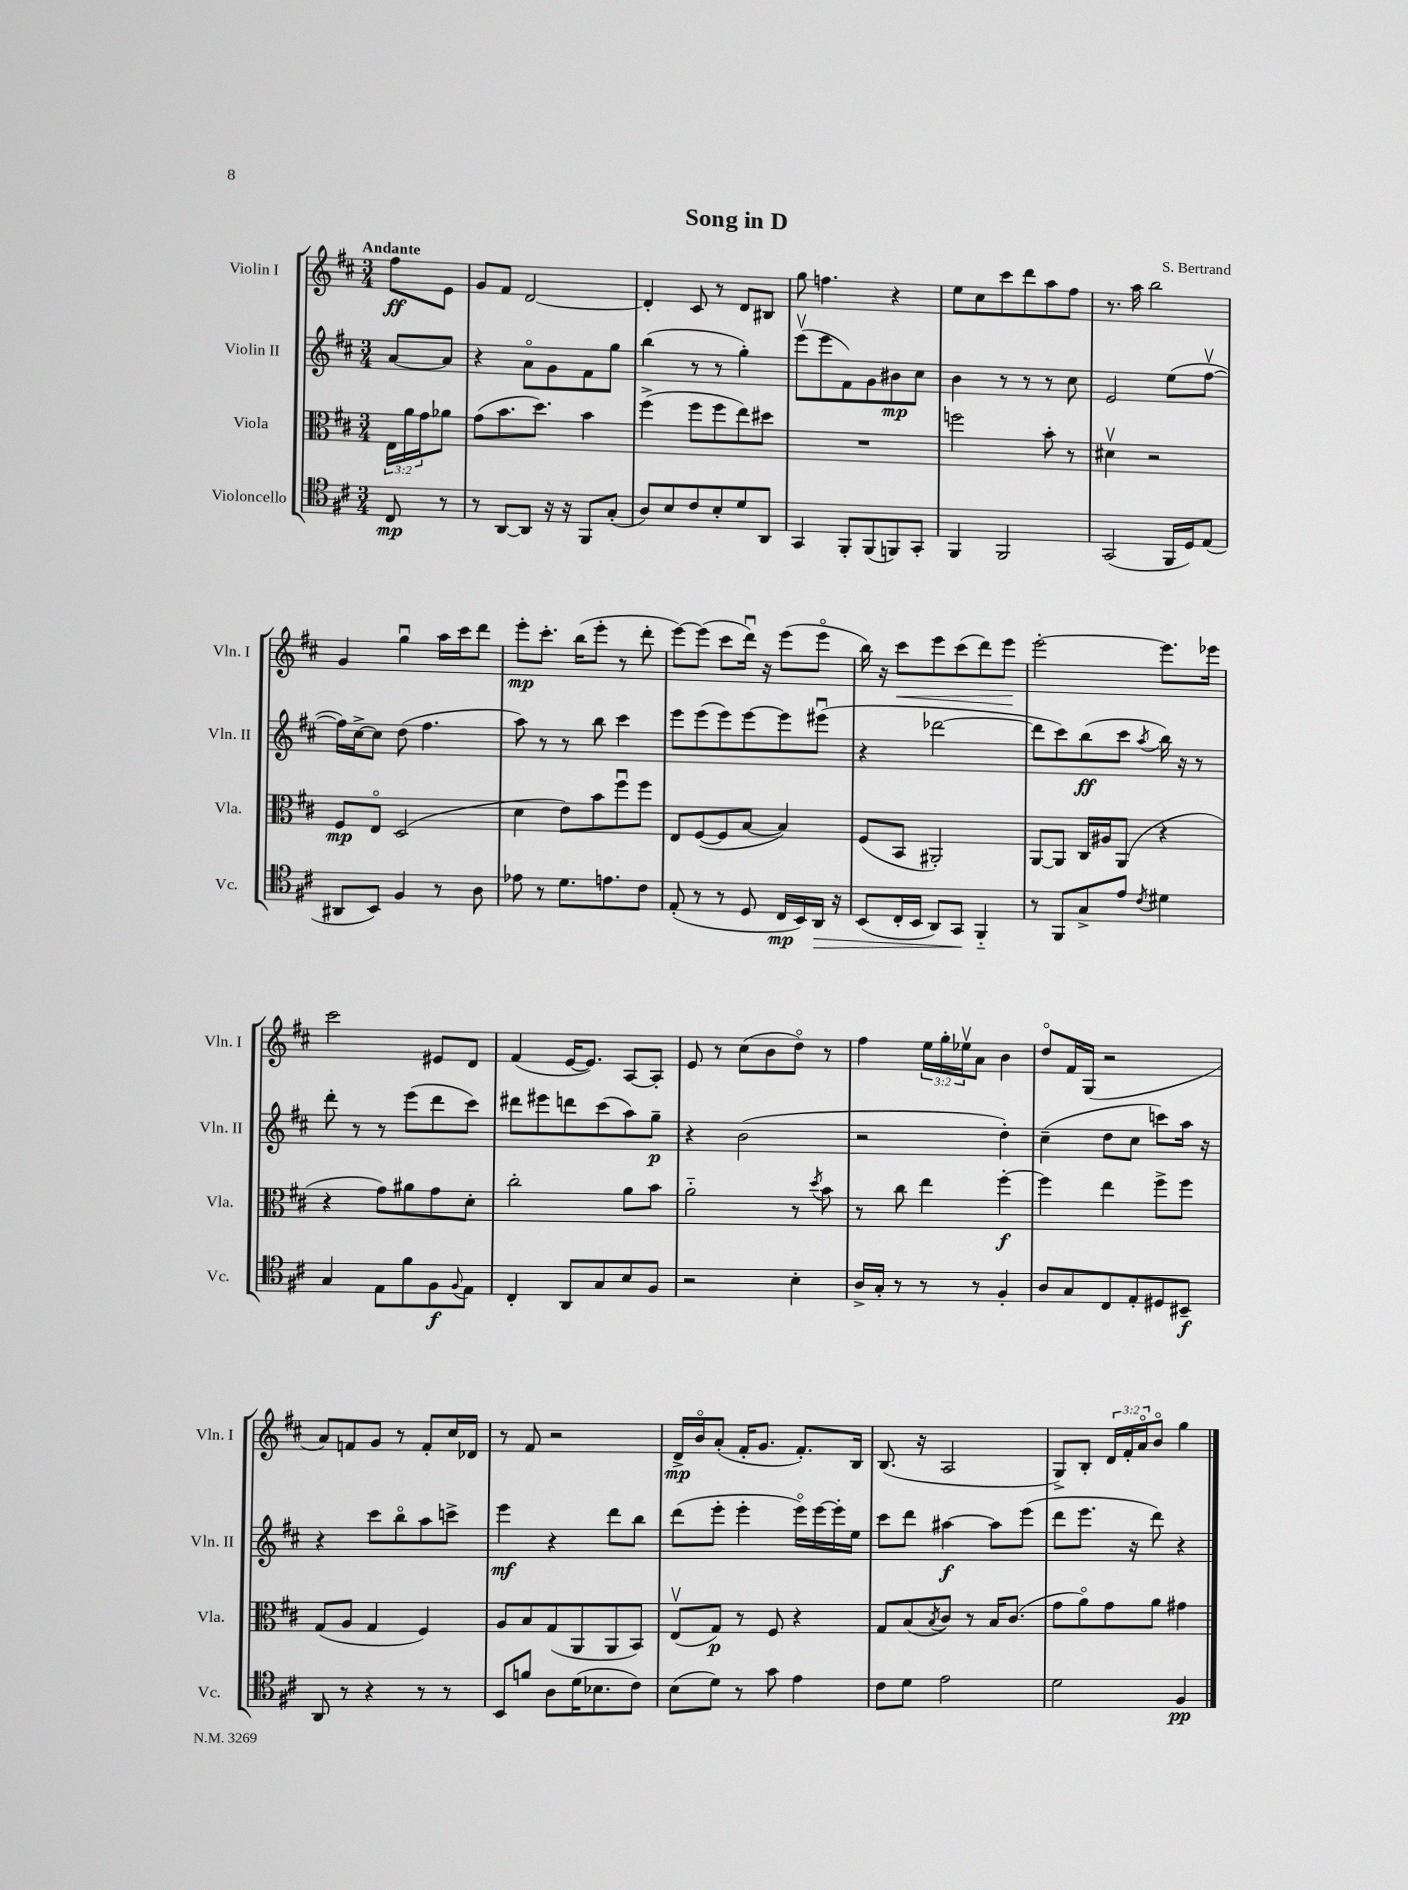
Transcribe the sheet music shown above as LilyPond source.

\header { title = "Song in D" composer = "S. Bertrand" }
<<
\new StaffGroup <<
\new Staff = "s0" \with { instrumentName = "Violin I" shortInstrumentName = "Vln. I" } {
    \clef treble \key d \major \numericTimeSignature \time 3/4 \override Staff.TupletNumber.text = #tuplet-number::calc-fraction-text \partial 4 \tempo "Andante"
    fis''8\ff e'8 |
    g'8 fis'8 d'2~ |
    d'4-. cis'8 r8 d'8 bis8 |
    g''8 f''4. r4 |
    e''8 cis''8 cis'''8 d'''8 a''8 fis''8 |
    r8. a''16 b''2 |
    g'4 g''4\downbow a''16 cis'''16 d'''8 |
    e'''8-.\mp cis'''8.-. b''16( e'''8-. r8 d'''8-. |
    e'''8~) e'''8( cis'''8 d'''16\downbow) r16 e'''8( e'''8\flageolet |
    b''16) r16 cis'''8\< e'''8 cis'''8( d'''8) e'''8\! |
    e'''2~-. e'''8. ees'''16 |
    cis'''2 eis'8 d'8 |
    fis'4( e'16~ e'8.) a8~ a8-. |
    e'8 r8 cis''8( b'8 d''8\flageolet) r8 |
    fis''4 \tuplet 3/2 { e''16 g''16-. ees''16\upbow } a'8 b'4 |
    d''8\flageolet fis'16 g16( r2 |
    a'8) f'8 g'8 r8 f'8-. cis''16 des'16 |
    r8 fis'8 r2 |
    d'16->\mp b'16\flageolet a'8-.( fis'16-. g'8. fis'8.-.) b16 |
    b8.( r16 a2 |
    g8->) b8-. \tuplet 3/2 { d'16 fis'16-. a'16\flageolet } b'8\flageolet g''4 \bar "|." |
}
\new Staff = "s1" \with { instrumentName = "Violin II" shortInstrumentName = "Vln. II" } {
    \clef treble \key d \major \numericTimeSignature \time 3/4 \partial 4
    a'8~ a'8 |
    r4 a'8\flageolet g'8 fis'8 g''8 |
    b''4( r8 r8 g''4-.) |
    e'''8\upbow( e'''8 fis'8) g'8 bis'8\mp cis''8 |
    b'4 r8 r8 r8 cis''8 |
    e'2 e''8( fis''8~\upbow |
    fis''16) cis''16~-> cis''8 d''8( fis''4. |
    a''8) r8 r8 b''8 cis'''4 |
    e'''8 e'''8( e'''8) e'''8~ e'''8 eis'''8\downbow( |
    r4 des'''2~ |
    des'''8 cis'''8) b''8\ff( cis'''8 \acciaccatura { a''8 } b''16) r16 r8 |
    d'''8-. r8 r8 e'''8( d'''8 cis'''8) |
    dis'''8 eis'''8 d'''8 cis'''8( a''8) g''8--\p |
    r4 b'2( |
    r2 d''4-.) |
    cis''4--( d''8 cis''8 c'''8) a''16 r16 |
    r4 cis'''8 b''8\flageolet a''8 c'''8-> |
    e'''4\mf r4 d'''8 b''8 |
    d'''8( e'''8-. e'''4-. e'''16\flageolet) e'''16~ e'''16-. e''16 |
    cis'''8 d'''8 ais''4~\f ais''8 e'''8( |
    d'''8 e'''8. r16 d'''8) r4 \bar "|." |
}
\new Staff = "s2" \with { instrumentName = "Viola" shortInstrumentName = "Vla." } {
    \clef alto \key d \major \numericTimeSignature \time 3/4 \override Staff.TupletNumber.text = #tuplet-number::calc-fraction-text \partial 4
    \tuplet 3/2 { e16 a'16 g'16 } aes'8 |
    g'8( b'8. d''8.) b'4 |
    fis''4->( fis''8 fis''8 e''8) dis''8 |
    R2. |
    f''2 b'8-. r8 |
    dis'4\upbow r2 |
    fis8\mp e8\flageolet d2( |
    d'4 e'8) b'8 fis''8\downbow fis''8 |
    e8 fis8~( fis8 b8~ b4) |
    fis8( b,8 ais,2-.) |
    a,8~ a,8 cis16 ais16 a,8( r4 |
    r4 g'8) ais'8 g'8 d'8-. |
    cis''2-. a'8 b'8 |
    a'2-_ r8 \acciaccatura { d''8 } b'8 |
    r8 cis''8 e''4 fis''4~-.\f |
    fis''4 e''4 fis''8-> fis''8 |
    g8( a8 g4 fis4) |
    a8 b8 g8( a,8 a,8 b,8) |
    e8\upbow( g8\p) r8 fis8 r4 |
    g8 b8( \acciaccatura { b8 } cis'8) r8 b16 cis'8.( |
    g'8 a'8\flageolet) g'8 a'8 gis'4 \bar "|." |
}
\new Staff = "s3" \with { instrumentName = "Violoncello" shortInstrumentName = "Vc." } {
    \clef tenor \key d \major \numericTimeSignature \time 3/4 \partial 4
    cis8\mp r8 |
    r8 a,8~ a,8 r16 r16 fis,8 g8-.( |
    a8) b8 cis'8 b8-. d'8 a,8 |
    g,4 fis,8-. fis,8( f,8) g,8-. |
    fis,4 fis,2 |
    g,2( fis,16 d16) e8( |
    ais,8 b,8) fis4 r8 a8 |
    ees'8 r8 d'8. e'8. cis'8 |
    e8-.( r8 r8 d8 cis16\mp b,16) a,16\> r16 |
    b,8( cis16-. b,16 a,8) g,8\! fis,4-_ |
    r8 fis,8 g8-> e'8 \acciaccatura { cis'8 } dis'4 |
    g4 e8 fis'8 fis8\f \appoggiatura { fis8 } e8 |
    cis4-. a,8 g8 b8 fis8 |
    r2 b4-. |
    a16-> g16-. r8 r8 r8 fis4-. |
    a8 g8 cis8 e8-. dis8 bis,8--\f |
    a,8 r8 r4 r8 r8 |
    b,8 f'8 a8 d'16( bes8. cis'8) |
    b8( d'8) r8 g'8 e'4 |
    cis'8 d'8 e'2 |
    d'2 fis4\pp \bar "|." |
}
>>
>>
\layout { \context { \Score \remove "Bar_number_engraver" } }
